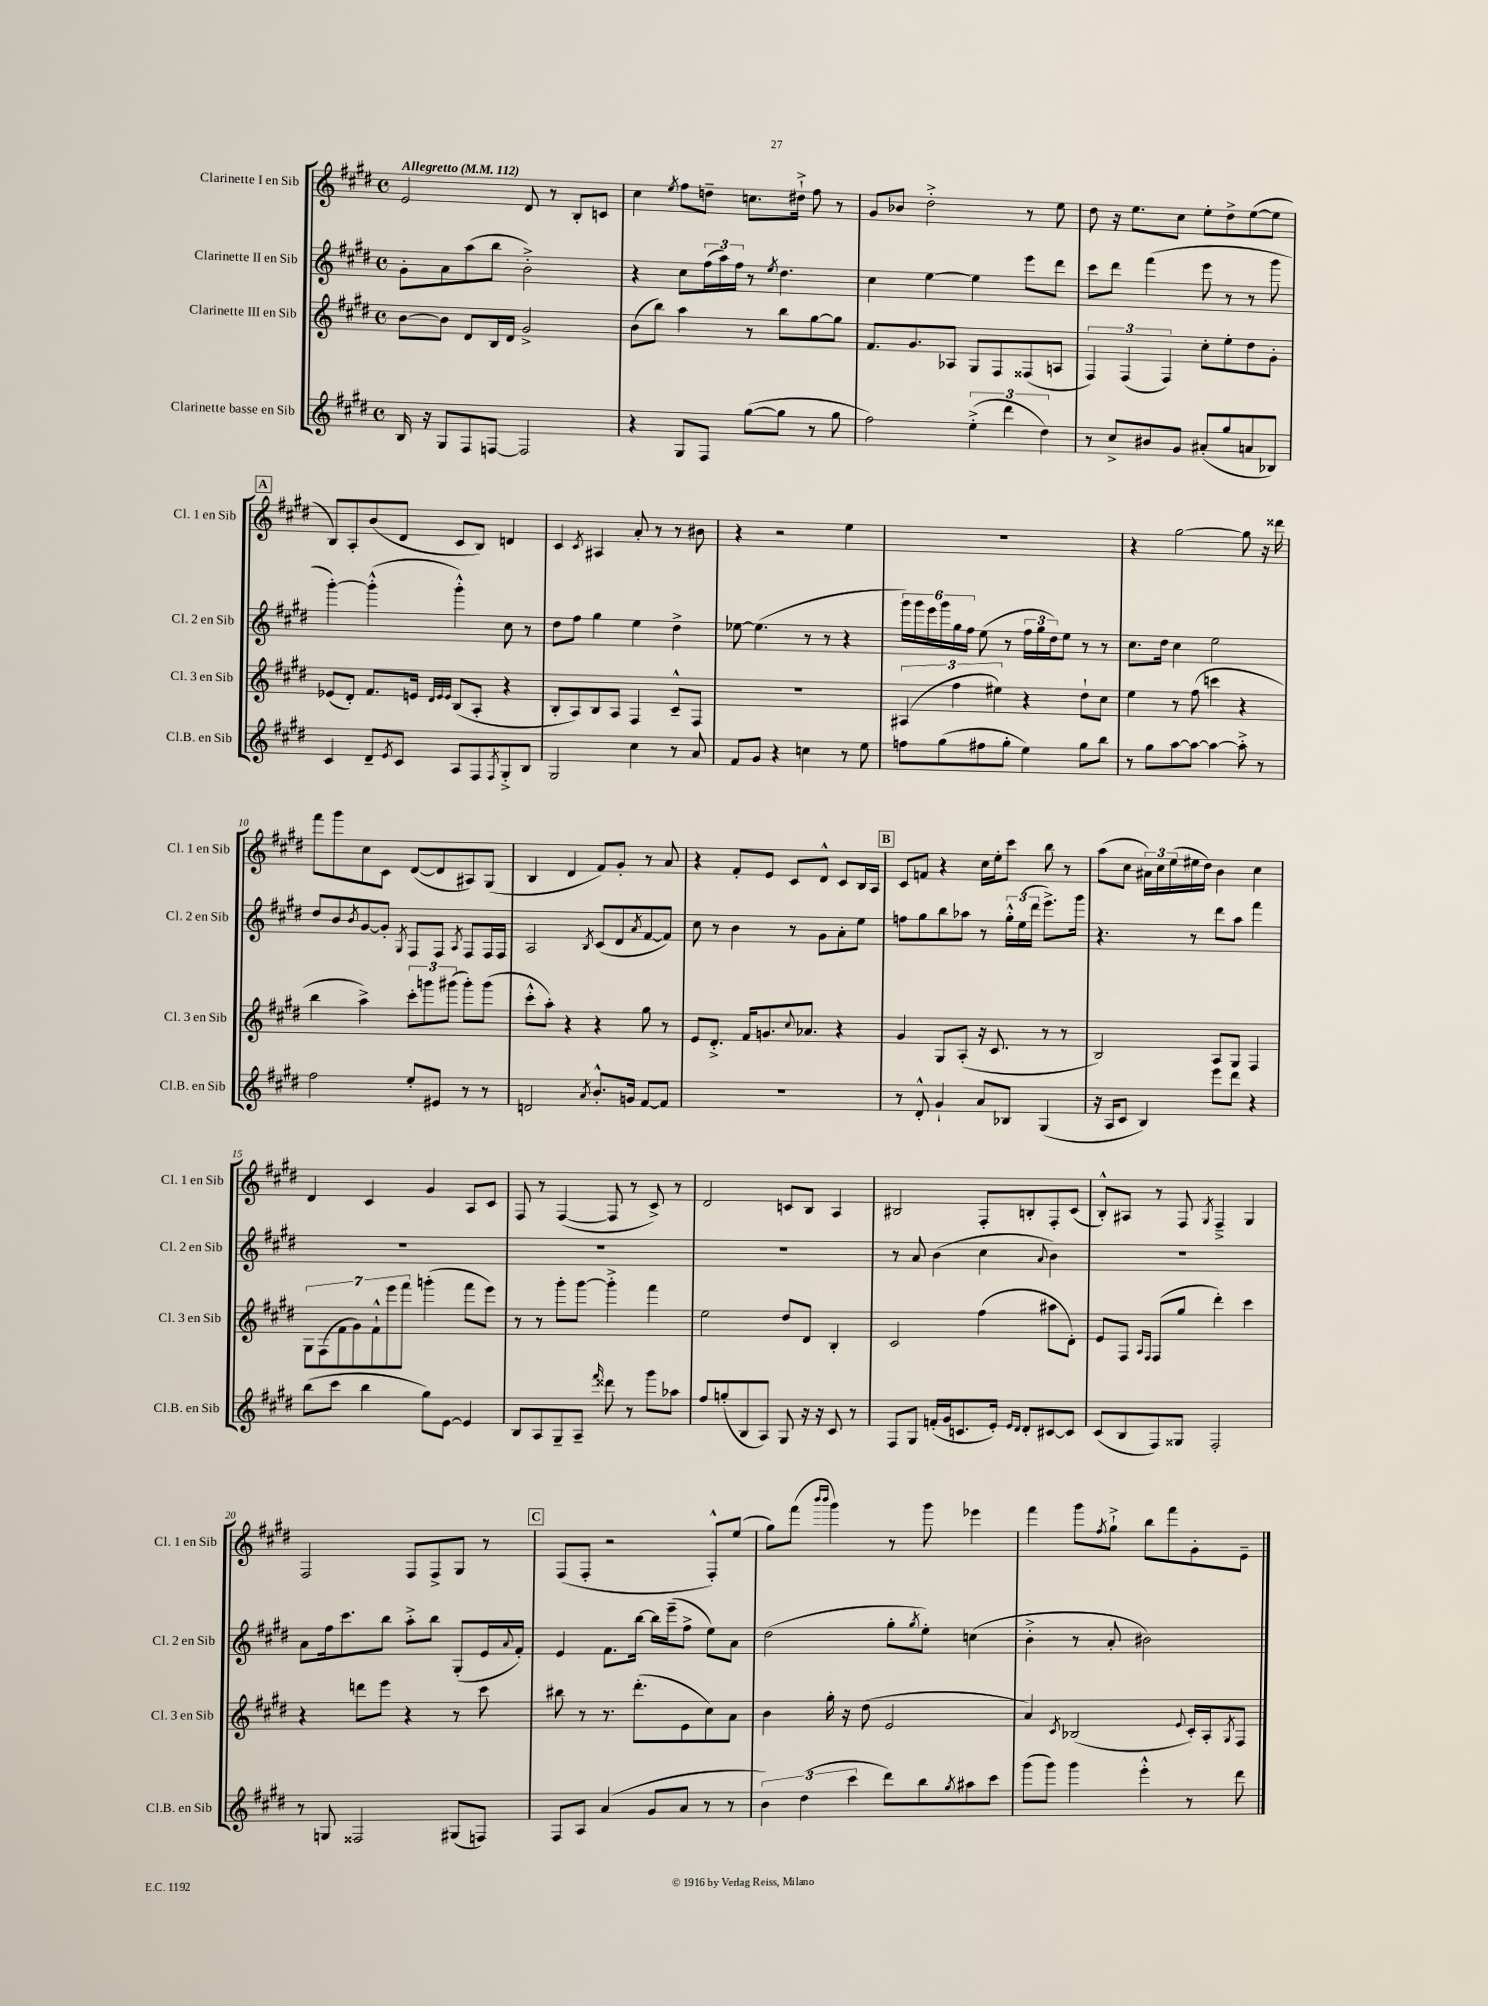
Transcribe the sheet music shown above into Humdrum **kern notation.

**kern	**kern	**kern	**kern
*staff4	*staff3	*staff2	*staff1
*clefG2	*clefG2	*clefG2	*clefG2
*k[f#c#g#d#]	*k[f#c#g#d#]	*k[f#c#g#d#]	*k[f#c#g#d#]
*M4/4	*M4/4	*M4/4	*M4/4
*met(c)	*met(c)	*met(c)	*met(c)
*MM112	*MM112	*MM112	*MM112
16B/	[8b\L	8g#'\L	2e/
16r	.	.	.
8G#/L	8b\]J	8a\	.
8F#/	8d#/L	(8aa\	.
[8F/J	16B/L	8bb\J	.
.	16d#/JJ	.	.
2F/]	2g#^/	2b'^\)	8d#/
.	.	.	8r
.	.	.	8B'/L
.	.	.	8c/J
=	=	=	=
4r	(8b\L	4r	4cc#\
.	8bb\J)	.	.
.	.	.	8qee/
8G#/L	4aa\	8cc#\L	8ff#\L
8F#/J	.	(24ff#\L	8dd~\J
.	.	24aa\)	.
.	.	24ff#\JJ	.
([8gg#\L	8r	8r	8.cc\L
.	.	8qee/	.
8gg#\]J	8bb\L	4.dd#\	.
.	.	.	16dd#`^\Jk
8r	[8gg#\	.	8ff#\
8gg#\	8gg#\]J	.	8r
=	=	=	=
2ff#\)	8.f#/L	4cc#\	8g#/L
.	.	.	8b-/J
.	8.g#/	.	.
.	.	[4ee\	2dd#'^\
.	8A-/J	.	.
(6ee'^\	8G#/L	4ee\]	.
.	8F#/	.	.
6ddd#\	.	.	.
.	(8F##/	8eee\L	8r
6dd#\)	.	.	.
.	8A/J	8ddd#\J	8ee\
=	=	=	=
8r	6F#/)	8ccc#\L	8dd#\
8cc#^/L	.	8ddd#\J	16r
.	(6F#/	.	.
.	.	.	8.ee\L
8b#/	.	(4fff#\	.
.	6F#/)	.	.
8g#/J	.	.	8cc#\J
(8a#'/L	8cc#'\L	8eee\	8ee'\L
8gg#/	8ee'\	8r	8dd#^\
8a/	8dd#\	8r	([8ee\
8B-/J)	8g#'\J	8ggg#\	8ee\]J
=	=	=	=
4c#/	(8e-/L	[4ggg#'\)	8B/L)
.	8d#'/J)	.	8A'/
8d#~/L	8.f#/L	(4ggg#'^^\]	(8b/
8qe/	.	.	.
8c#/J	.	.	8d#/J
.	16e/Jk	.	.
.	32qqd#/LLL	.	.
.	32qqe/	.	.
.	32qqe/JJJ	.	.
8A/L	(8B/L	4ggg#'^^\)	8c#/L
8F#/	8A'/J	.	8B/J)
8qF#/	.	.	.
8G#'^/	4r	8cc#\	4d/
8B/J	.	8r	.
=	=	=	=
2G#/	8B'/L	8dd#\L	4c#/
.	8A/)	8ff#\J	.
.	.	.	8qc#/
.	8B/	4gg#\	4A#/
.	8A/J	.	.
4cc#\	4F#/	4ee\	8a'/
.	.	.	8r
8r	8c#~^^/L	4dd#^\	8r
8a/	8F#/J	.	8b#\
=	=	=	=
8f#/L	1r	[8ee-\	4r
8g#/J	.	(4.ee-\]	.
4r	.	.	2r
4cc\	.	8r	.
.	.	8r	.
8r	.	4r	4ee\
8ee\	.	.	.
=	=	=	=
8ff\L	(6A#/	24ggg#\LL)	1r
.	.	24ggg#\	.
.	.	24eee\	.
(8gg#\	.	24ggg#\	.
.	6ff#\	24gg#\	.
.	.	24ff#\JJ	.
8ff#\	.	(8ee\	.
.	6ee#\)	.	.
8gg#'\J	.	8r	.
4ee\)	4r	24ff#\LL	.
.	.	24gg#\	.
.	.	24dd#\J)	.
.	.	8ee\J	.
8gg#\L	8dd#`\L	8r	.
8bb\J	8cc#\J	8r	.
=	=	=	=
8r	4ee\	8.cc#\L	4r
8gg#\L	.	.	.
.	.	16dd#\Jk	.
[8aa\	8r	4cc#\	[2gg#\
8aa\_J	(8ff#\	.	.
4aa\_	4ccc\	2ee\	.
8aa'^\]	4r	.	8gg#\]
8r	.	.	16r
.	.	.	16ddd##\
=	=	=	=
2ff#\	4bb\	8dd#/L	8fff#\L
.	.	8b/	8ggg#\
.	.	8qb/	.
.	4aa^\)	[8g#/	8cc#\
.	.	8g#'/]J	8c#\J
.	.	8qG#/	.
8ee'/L	12ccc#'\L	8F#/L	([8d#/L
.	12ggg\	.	.
8e#/J	.	8F#/J	8d#/]
.	(12ggg#\J	.	.
.	.	8qA/	.
8r	8ggg#'\L)	8F#/L	8A#/)
8r	(8ggg#\J	16F#/L	(8G#/J
.	.	16F#/JJ	.
=	=	=	=
2d/	8ccc#'^^\L	2A/	4B/
.	8aa'\J)	.	.
.	4r	.	4d#/
8qa/	.	8qB/	.
8.b'^^/L	4r	(8c#/L	8f#/L)
.	.	8d#/	8g#'/J
16g/Jk	.	.	.
.	.	8qa/	.
[8f#/L	8gg#\	[8f#/	8r
8f#/]J	8r	8f#/]J)	8a/
=	=	=	=
1r	8e/L	8cc#\	4r
.	8.d#'^/J	8r	.
.	.	4b\	8f#'/L
.	16f#/LK	.	.
.	8.g/	.	8e/J
.	.	8r	8c#/L
.	8qqcc#/	.	.
.	8.a-/J	.	.
.	.	8g#\L	8d#^^/J
.	4r	8a'\	8c#/L
.	.	8ee\J	16B/L
.	.	.	16A/JJ
=	=	=	=
8r	4g#/	8ff\L	8c#/L
8d#'^^/	.	8gg#\	8f/J
4g#`/	8G#/L	8bb\	4r
.	(8A'/J	8aa-\J	.
8a/L	16r	8r	16cc#\LL
.	8.c#/	.	16ee'\J
8B-/J	.	24gg#'^^\LL	8ccc#\J
.	.	(24ee\	.
.	.	24ddd#\JJ	.
(4G#/	8r	8.eee^\L)	8bb\
.	8r	.	8r
.	.	16ggg#\Jk	.
=	=	=	=
16r	2B/)	4.r	(8aa\L
16A/LK	.	.	.
8c#/J	.	.	8cc#\J
4B/)	.	.	24a#\LL)
.	.	.	24cc#\
.	.	.	(24ee\
.	.	8r	16ee#\
.	.	.	16dd#\JJ)
8eee\L	8A/L	8ddd#\L	4b\
8ddd#\J	8G#/J	8aa\J	.
4r	4F#/	4fff#\	4cc#\
=	=	=	=
(8bb\L	14G#\L	1r	4d#/
.	(14F#\	.	.
8ccc#\J	.	.	.
.	14f#\	.	.
.	14g#\)	.	.
4bb\	.	.	4c#/
.	14f#`^^\	.	.
.	14eee\	.	.
.	14fff#\J	.	.
8gg#\L)	(4ggg'\	.	4g#/
[8e\J	.	.	.
4e/]	8fff#\L	.	8A/L
.	8eee\J)	.	8c#/J
=	=	=	=
8B/L	8r	1r	8F#/
8A/	8r	.	8r
8G#~/	8ggg#'\L	.	([4F#/
8A~/J	[8ggg#\J	.	.
16qqfff#/	.	.	.
8ddd##\	4ggg#'^\]	.	8F#/]
8r	.	.	8r
8ggg#\L	4fff#\	.	8c#^/)
8aa-\J	.	.	8r
=	=	=	=
8ff#/L	2ee\	1r	2d#/
(8gg'/	.	.	.
8B/	.	.	.
8A/J)	.	.	.
8G#/	8dd#/L	.	8c/L
16r	8d#/J	.	8B/J
16r	.	.	.
8c#/	4B'/	.	4A/
8r	.	.	.
=	=	=	=
8F#/L	2c#/	8r	2B#/
8G#/J	.	8a/	.
(16f'/LL	.	(4b\	.
16g#/J	.	.	.
8.c/	.	.	.
.	(4ff#\	4cc#\	8F#'/L
16e'/Jk)	.	.	.
16qqe/LL	.	.	.
16qqd#/JJ	.	.	.
8d#'/L	.	.	8B'/
.	.	8qqa/	.
[8c#/	8aa#\L	4b\)	8F#'/
8c#/]J	8d#'\J)	.	(8c#/J
=	=	=	=
(8c#/L	8e/L	1r	8B'^^/L)
8B/	8F#/J	.	8A#/J
.	16qqA/LL	.	.
.	16qqF#/JJ	.	.
8F#/)	(8F#/L	.	8r
8G##/J	8gg#/J	.	8F#/
.	.	.	8qG#/
2F#'/	4ddd#'\)	.	4F#~^/
.	4ccc#\	.	4G#/
=	=	=	=
8r	4r	8a\L	2F#/
8G/	.	16ff#\k	.
.	.	8.ccc#\	.
2F##/	8ddd\L	.	.
.	8eee\J	8bb\J	.
.	4r	8aa'^\L	8F#/L
.	.	8bb\J	8F#^/
(8G#/L	8r	(8G#'/L	8G#/J
8F/J)	8ccc#\	16e/L	8r
.	.	8qqa/	.
.	.	16f#'/JJ)	.
=	=	=	=
8F#/L	8bb#\	4e/	(8F#/L
8A/J	8r	.	8F#'/J
(4a/	8.r	8.f#\L	2r
.	(8.ddd#'\L	[16bb\Jk	.
8g#/L	.	16bb\]LL	.
.	.	(16eee~\J	.
8a/J	8e\	8ff#^\J	.
8r	8cc#\)	8ee\L)	8F#'^^/L)
8r	8a\J	8a\J	(8ee/J
=	=	=	=
6b\)	4b\	(2dd#\	8gg#\L)
.	.	.	(8fff#\J
(6dd#\	.	.	.
.	.	.	16qqbbb/LL
.	.	.	16qqbbb/JJ
.	16gg#'\	.	4ggg#\)
.	16r	.	.
6ccc#\	.	.	.
.	(8dd#\	.	.
8ddd#\L)	2e/	8gg#'\L	8r
.	.	8qgg#/	.
8bb\	.	8ee'\J)	8ggg#\
8qgg#/	.	.	.
8aa#\	.	(4cc\	4eee-\
8ccc#\J	.	.	.
=	=	=	=
(8ggg#\L	4a/)	4b'^\	4fff#\
8ggg#\J)	.	.	.
.	8qc#/	.	.
4ggg#\	(2B-/	8r	8ggg#\L
.	.	.	8qff#/
.	.	8a'/	8gg#`^\J
4eee'^^\	.	2b#\)	8bb\L
.	.	.	8fff#\
.	8qqe/	.	.
8r	16c#'/LL)	.	8g#'\
.	16A'/J	.	.
.	8qG#/	.	.
8ddd#\	8F#/J	.	8e~\J
==	==	==	==
*-	*-	*-	*-
